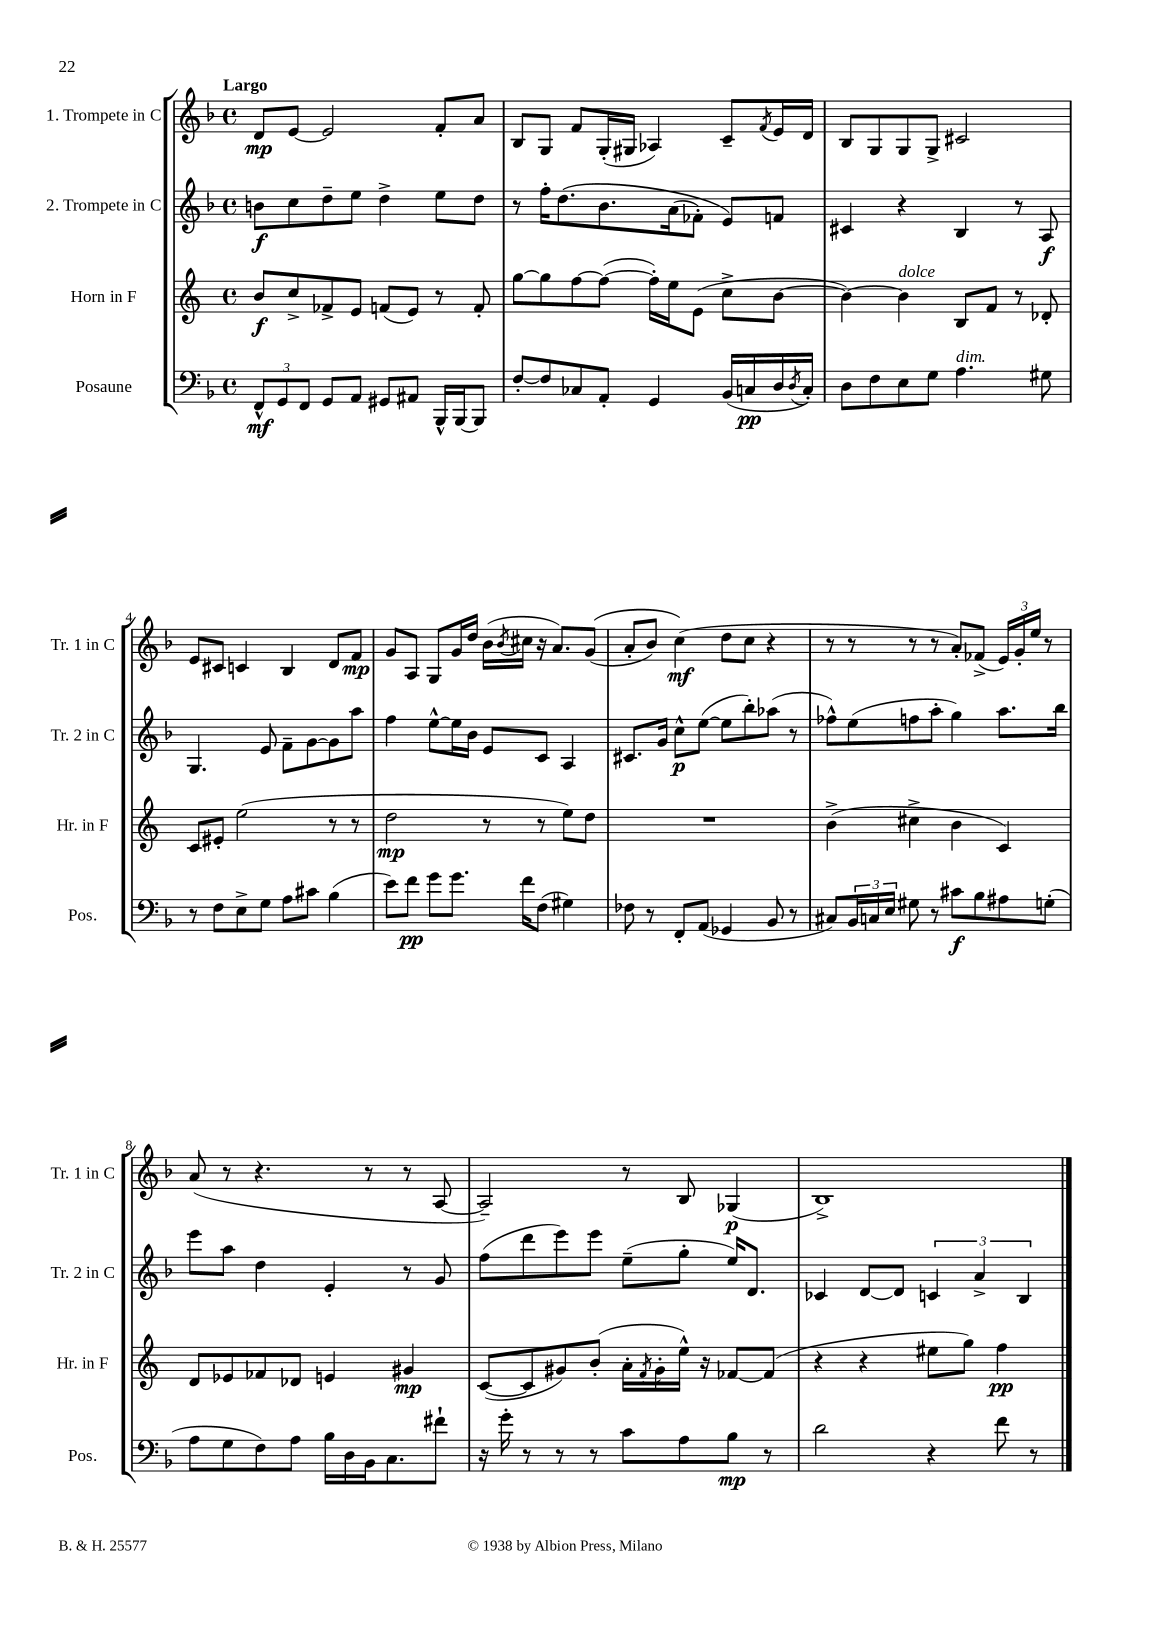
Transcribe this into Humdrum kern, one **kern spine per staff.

**kern	**kern	**kern	**kern
*staff4	*staff3	*staff2	*staff1
*clefF4	*clefG2	*clefG2	*clefG2
*k[b-]	*k[]	*k[b-]	*k[b-]
*M4/4	*M4/4	*M4/4	*M4/4
*met(c)	*met(c)	*met(c)	*met(c)
12FF^^	8b	8b	8d
12GG	.	.	.
.	8cc^	8cc	[8e
12FF	.	.	.
8GG	8f-^	8dd~	2e]
8AA	8e	8ee	.
8GG#	(8f	4dd^	.
8AA#	8e)	.	.
16BBB-^^	8r	8ee	8f'
[16BBB-	.	.	.
8BBB-]	8f'	8dd	8a
=	=	=	=
[8F'	[8gg	8r	8B-
8F]	8gg]	16ff'	8G
.	.	&(8.dd	.
8C-	[8ff	.	8f
8AA'	(8ff_	8.b-	(16G'
.	.	.	16G#
4GG	16ff'])	.	4A-)
.	16ee	(16a	.
.	(8e	8f-')	.
(16BB-	8cc^	8e&)	8c~
16C	.	.	.
.	.	.	8qf
16D	[8b	8f	16e
8qD	.	.	.
16C')	.	.	16d
=	=	=	=
8D	4b_)	4c#	8B-
8F	.	.	8G
8E	4b]	4r	8G
8G	.	.	8G^
4.A	8B	4B-	2c#
.	8f	.	.
.	8r	8r	.
8G#	8d-'	8A	.
=	=	=	=
8r	8c	4.G	8e
8F	8e#'	.	8c#
8E^	(2ee	.	4c
8G	.	8e	.
8A	.	8f~	4B-
8c#	.	[8g	.
(4B-	8r	8g]	8d
.	8r	8aa	8f
=	=	=	=
8e)	2dd	4ff	8g
8f	.	.	8A
8g	.	[8ee^^	8G
8.g	.	16ee]	16g
.	.	16b-	16dd
.	8r	8e	(16b-
.	.	.	8qb-
16f	.	.	16cc#
(8F	8r	8c	16r
.	.	.	8.a)
4G#)	8ee)	4A	.
.	8dd	.	&((8g
=	=	=	=
8F-	1r	8.c#	8a'
8r	.	.	8b-)
.	.	16g	.
8FF'	.	8cc^^	(4cc&)
(8AA	.	([8ee	.
4GG-	.	8ee]	8dd
.	.	8bb-')	8cc
8BB-	.	(8aa-	4r
8r	.	8r	.
=	=	=	=
8C#)	(4b^	8ff-^^)	8r
24BB-	.	(8ee	8r
24C	.	.	.
24E	.	.	.
8G#	4cc#^	8ff	8r
8r	.	8aa'	8r
8c#	4b	4gg)	8a')
8B-	.	.	(8f-^
8A#	4c)	8.aa	24e)
.	.	.	24g'
.	.	.	24ee
(8G'	.	.	8r
.	.	16bb-	.
=	=	=	=
8A	8d	8eee	(8a
8G	8e-	8aa	8r
8F)	8f-	4dd	4.r
8A	8d-	.	.
16B-	4e	4e'	.
16D	.	.	.
16BB-	.	.	8r
8.C	.	.	.
.	4g#	8r	8r
8f#`	.	8g	[8A
=	=	=	=
16r	([8c	(8ff	2A~])
16g'	.	.	.
8r	8c]	8ddd	.
8r	8g#)	8eee)	.
8r	(8b'	8eee	.
8c	16a'	(8ee~	8r
.	8qf	.	.
.	16g#'	.	.
8A	16ee^^)	8gg'	8B-
.	16r	.	.
8B-	[8f-	16ee)	(4G-
.	.	8.d	.
8r	(8f-]	.	.
=	=	=	=
2d	4r	4c-	1B-^)
.	4r	[8d	.
.	.	8d]	.
4r	8ee#	6c	.
.	8gg)	.	.
.	.	6a^	.
8f	4ff	.	.
.	.	6B-	.
8r	.	.	.
==	==	==	==
*-	*-	*-	*-
